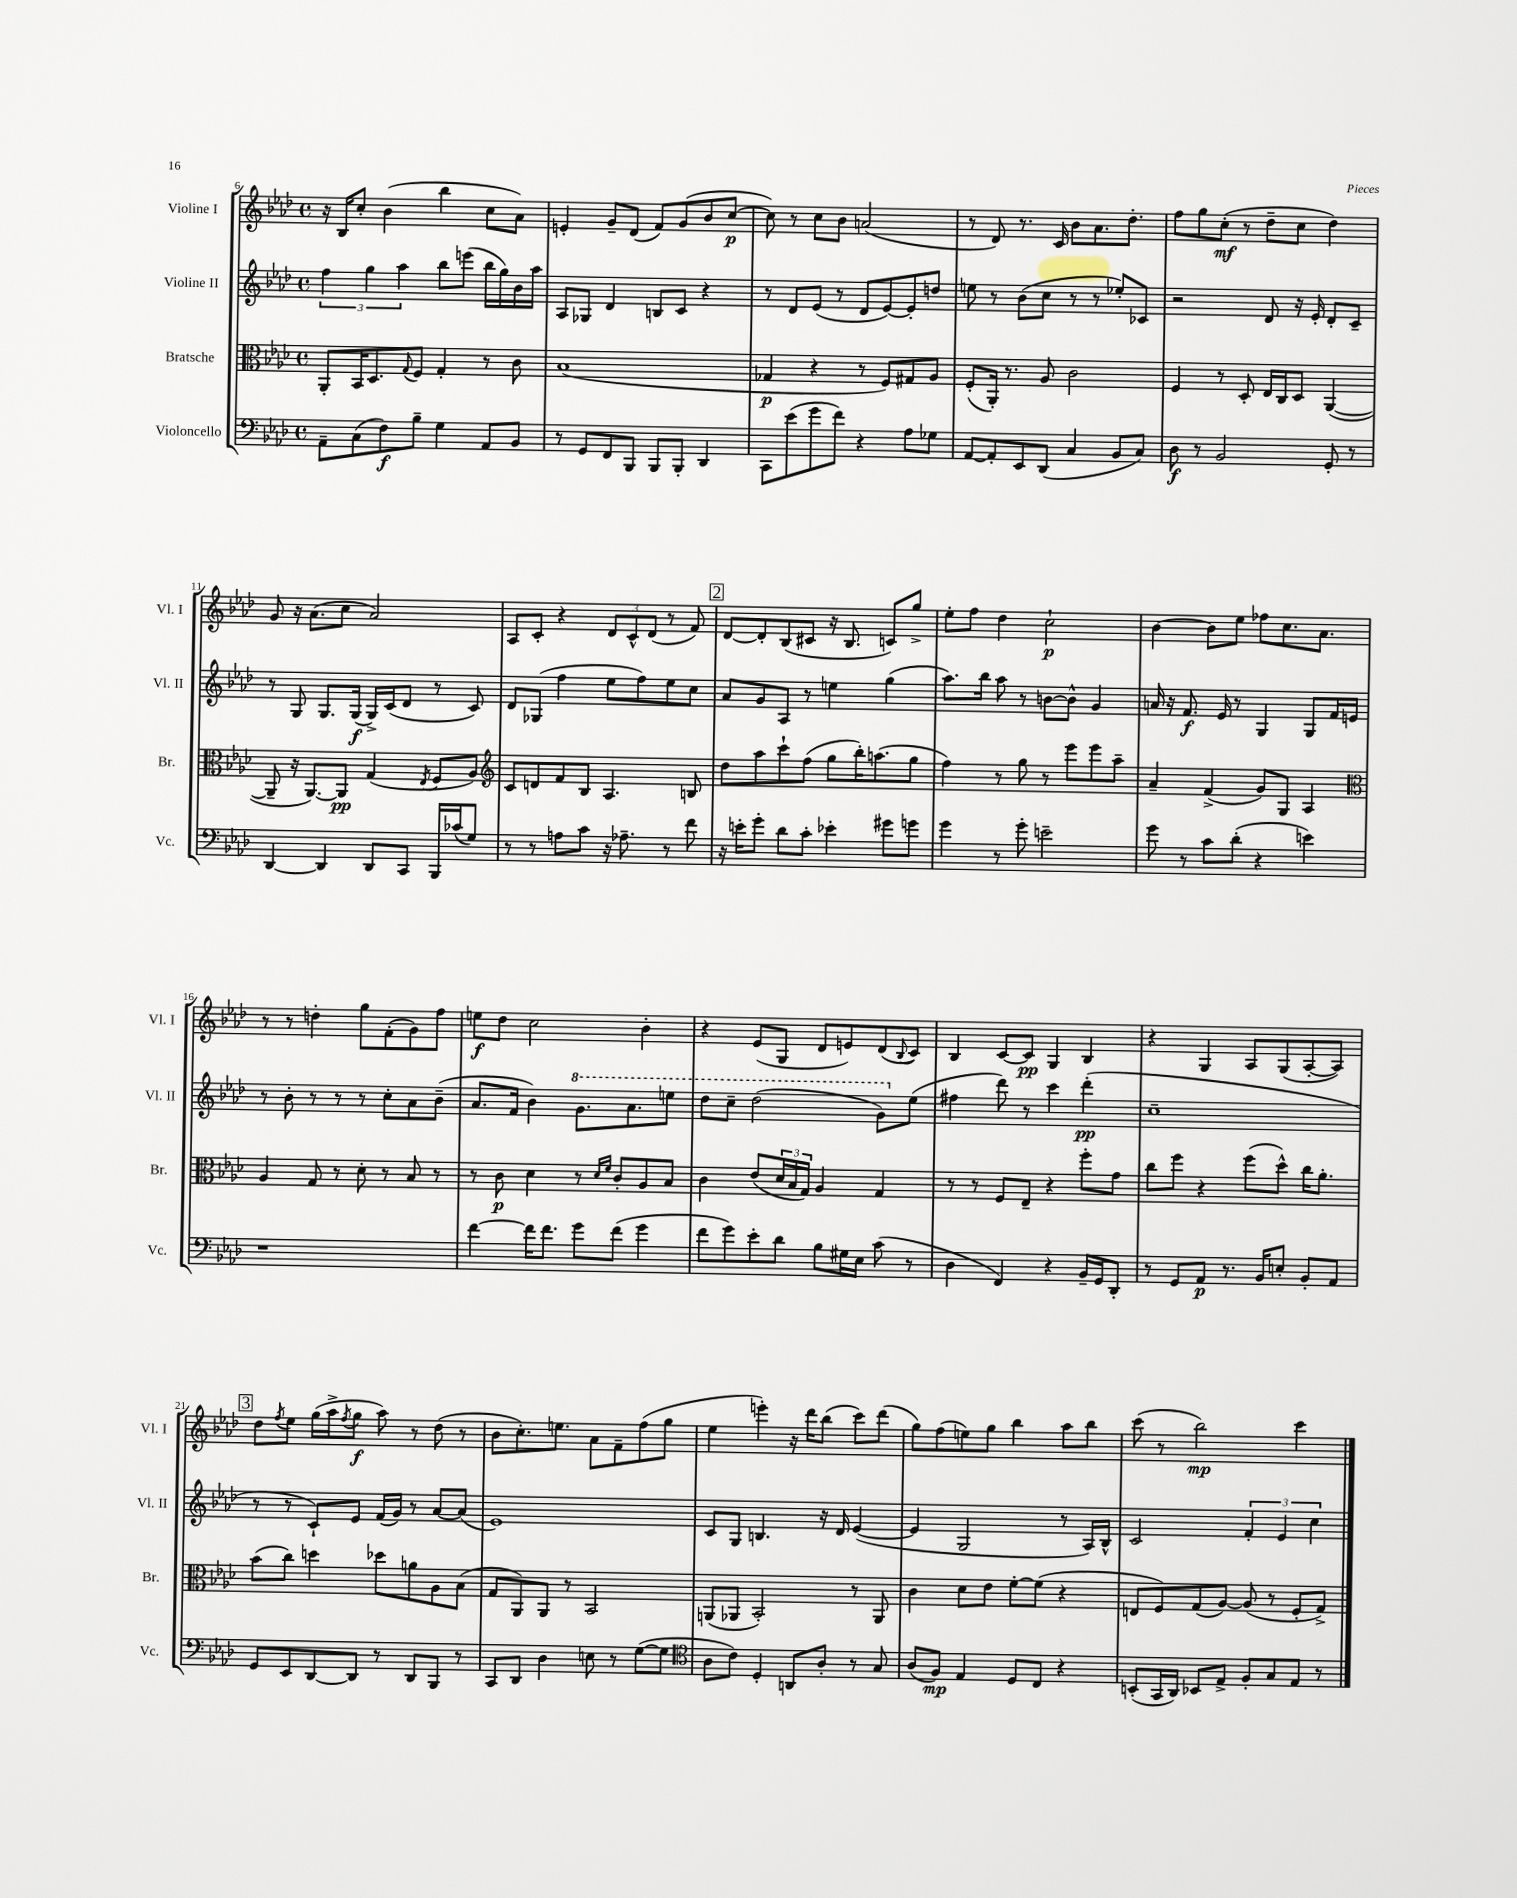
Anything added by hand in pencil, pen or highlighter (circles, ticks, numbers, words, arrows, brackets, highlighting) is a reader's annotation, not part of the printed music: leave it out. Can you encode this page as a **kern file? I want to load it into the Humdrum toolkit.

**kern	**dynam	**kern	**dynam	**kern	**dynam	**kern	**dynam
*part4	*part4	*part3	*part3	*part2	*part2	*part1	*part1
*staff4	*staff4	*staff3	*staff3	*staff2	*staff2	*staff1	*staff1
*I"Violoncello	*	*I"Bratsche	*	*I"Violine II	*	*I"Violine I	*
*I'Vc.	*	*I'Br.	*	*I'Vl. II	*	*I'Vl. I	*
*clefF4	*	*clefC3	*	*clefG2	*	*clefG2	*
*k[b-e-a-d-]	*	*k[b-e-a-d-]	*	*k[b-e-a-d-]	*	*k[b-e-a-d-]	*
*M4/4	*	*M4/4	*	*M4/4	*	*M4/4	*
*met(c)	*	*met(c)	*	*met(c)	*	*met(c)	*
=6	=6	=6	=6	=6	=6	=6	=6
8AA-~\L	.	8AA-'/L	.	6ff\	.	16r	.
.	.	.	.	.	.	16B-/KL	.
(8C\	.	16BB-/K	.	.	.	8cc'/J	.
.	.	.	.	6gg\	.	.	.
.	.	8.D-/	.	.	.	.	.
8F\)	f	.	.	.	.	(4b-\	.
.	.	.	.	6aa-\	.	.	.
.	.	8qqG/	.	.	.	.	.
8B-~\J	.	8F/J	.	.	.	.	.
4G\	.	4G'/	.	8bb-\L	.	4bb-\	.
.	.	.	.	(8eeen\J	.	.	.
8AA-/L	.	8r	.	16bb-\LL	.	8cc\L	.
.	.	.	.	16gg\)	.	.	.
8BB-/J	.	8c\	.	16b-\	.	8a-\J)	.
.	.	.	.	16aa-\JJ	.	.	.
=7	=7	=7	=7	=7	=7	=7	=7
8r	.	(1B-	.	8A-/L	.	4en'/	.
8GG/L	.	.	.	8G-X/J	.	.	.
8FF/	.	.	.	4d-/	.	8g~/L	.
8BBB-/J	.	.	.	.	.	(8d-/J	.
8BBB-/L	.	.	.	8Bn/L	.	8f/L)	.
8BBB-'/J	.	.	.	8c/J	.	(8g/	.
4DD-/	.	.	.	4r	.	8b-/	.
.	.	.	.	.	.	[8cc/J	p
=8	=8	=8	=8	=8	=8	=8	=8
8CC\L	.	4G-X/	p	8r	.	8cc\])	.
(8e-\	.	.	.	8d-/L	.	8r	.
8g\	.	4r	.	(8e-/J	.	8cc\L	.
8f\J)	.	.	.	8r	.	8b-\J	.
4r	.	8r	.	8d-/L	.	(2an/	.
.	.	8F/L)	.	[8e-/)	.	.	.
8A-\L	.	8G#X/	.	8e-'/]	.	.	.
8G-X\J	.	8A-/J	.	8ddn/J	.	.	.
=9	=9	=9	=9	=9	=9	=9	=9
[8AA-/L	.	(8F'/L	.	8een\	.	8r	.
8AA-'/]	.	16AA-'/Jk)	.	8r	.	8d-/)	.
.	.	8.r	.	.	.	.	.
8EE-/	.	.	.	(8b-\L	.	8.r	.
(8DD-/J	.	8A-/	.	8cc\J	.	.	.
.	.	.	.	.	.	16c/	.
4C/	.	2c\	.	8r	.	8b-\L	.
.	.	.	.	8r	.	8.a-\	.
8BB-/L	.	.	.	8ee-X'/L)	.	.	.
.	.	.	.	.	.	8.dd-'\J	.
8C/J)	.	.	.	8c-X/J	.	.	.
=10	=10	=10	=10	=10	=10	=10	=10
8D-\	f	4F/	.	2r	.	8ff\L	.
8r	.	.	.	.	.	8gg\	.
2BB-/	.	8r	.	.	.	(8cc'\J	mf
.	.	8D-'/	.	.	.	8r	.
.	.	16E-/LL	.	8d-/	.	8dd-~\L	.
.	.	16C/J	.	.	.	.	.
.	.	8D-/J	.	16r	.	8cc\J	.
.	.	.	.	16e-'/	.	.	.
8GG'/	.	([4AA-/	.	8d-'/L	.	4dd-\)	.
8r	.	.	.	8c~/J	.	.	.
!!LO:LB:g=z
=11	=11	=11	=11	=11	=11	=11	=11
[4DD-/	.	8AA-~/]	.	8r	.	8g/	.
.	.	16r	.	8G/	.	16r	.
.	.	[8.AA-/L)	.	.	.	(8.a-\L	.
4DD-/]	.	.	.	8.G/L	.	.	.
.	.	8AA-/J]	pp	.	.	8cc\J	.
.	.	.	.	(16G/Jk	f	.	.
8DD-/L	.	(4G/	.	16G^/LL)	.	2a-/)	.
.	.	.	.	(16c/J	.	.	.
8CC/J	.	.	.	8d-/J	.	.	.
.	.	8qE-/	.	.	.	.	.
16BBB-/LL	.	8F/L	.	8r	.	.	.
(16c-X/J	.	.	.	.	.	.	.
8G/J)	.	8A-/J)	.	8c/)	.	.	.
=12	=12	=12	=12	=12	=12	=12	=12
*	*	*clefG2	*	*	*	*	*
8r	.	8c/L	.	8d-/L	.	8A-/L	.
8r	.	8dn/	.	(8G-X/J	.	8c'/J	.
8An\L	.	8f/	.	4ff\	.	4r	.
8c\J	.	8B-/J	.	.	.	.	.
16r	.	4.A-/	.	8ee-\L	.	12d-/L	.
8.A-X~\	.	.	.	.	.	.	.
.	.	.	.	.	.	12c^^/	.
.	.	.	.	8ff\)	.	.	.
.	.	.	.	.	.	(12d-/J	.
8r	.	.	.	8ee-\	.	8r	.
8f\	.	8Bn/	.	8cc\J	.	8f/)	.
!!LO:REH:place=s1:t=2
=13	=13	=13	=13	=13	=13	=13	=13
16r	.	8dd-\L	.	8a-/L	.	[8d-/L	.
16en'\KL	.	.	.	.	.	.	.
8g'\J	.	8aa-\	.	8g/	.	8d-'/]	.
8d-\L	.	8ccc`\	.	8A-/J	.	(8B-/	.
8c'\J	.	(8ff\J	.	8r	.	8c#X/J	.
4e-X'\	.	8gg\L	.	4een\	.	16r	.
.	.	.	.	.	.	8.B-/	.
.	.	16bb-'\K)	.	.	.	.	.
.	.	(8.aan\	.	.	.	.	.
8g#X\L	.	.	.	(4gg\	.	8cn/L)	.
8gn\J	.	8gg\J	.	.	.	8gg^/J	.
=14	=14	=14	=14	=14	=14	=14	=14
4g\	.	4ff\)	.	8.aa-\L)	.	8ee-'\L	.
.	.	.	.	.	.	8ff\J	.
.	.	.	.	16bb-\Jk	.	.	.
8r	.	8r	.	8aa-\	.	4dd-\	.
8g'\	.	8gg\	.	8r	.	.	.
2en~\	.	8r	.	[8bn\L	.	2cc`\	p
.	.	8eee-\L	.	8b^^\J]	.	.	.
.	.	8eee-\	.	4g/	.	.	.
.	.	8aa-~\J	.	.	.	.	.
=15	=15	=15	=15	=15	=15	=15	=15
8g\	.	4a-~/	.	16an/	.	[4b-\	.
.	.	.	.	16r	.	.	.
8r	.	.	.	8.f/	f	.	.
8c\L	.	(4f^/	.	.	.	8b-\L]	.
.	.	.	.	16e-/	.	.	.
(8d-'\J	.	.	.	8r	.	8ee-\J	.
4r	.	8g/L)	.	4G/	.	8ff-X\L	.
.	.	8G/J	.	.	.	8.cc\	.
4en\)	.	4A-/	.	8G/L	.	.	.
.	.	.	.	.	.	8.a-\J	.
.	.	.	.	16f/L	.	.	.
.	.	.	.	16en/JJ	.	.	.
!!LO:LB:g=z
=16	=16	=16	=16	=16	=16	=16	=16
*	*	*clefC3	*	*	*	*	*
1r	.	4A-/	.	8r	.	8r	.
.	.	.	.	8b-'\	.	8r	.
.	.	8G/	.	8r	.	4ddn'\	.
.	.	8r	.	8r	.	.	.
.	.	8d-'\	.	8r	.	8gg\L	.
.	.	8r	.	8cc'\L	.	(8f'\	.
.	.	8B-/	.	8a-\	.	8g\)	.
.	.	8r	.	(8b-~\J	.	8ff\J	.
=17	=17	=17	=17	=17	=17	=17	=17
[4f\	.	8r	.	8.a-/L	.	8een\L	f
.	.	8c\	p	.	.	8dd-\J	.
.	.	.	.	16f/Jk	.	.	.
16f\KL]	.	4d-\	.	4b-\)	.	2cc\	.
8.f\J	.	.	.	.	.	.	.
*	*	*	*	*8va	*	*	*
8g\L	.	8r	.	8.gg\L	.	.	.
.	.	16qqd-/LL	.	.	.	.	.
.	.	16qqf/JJ	.	.	.	.	.
(8f\J	.	8c'/L	.	.	.	.	.
.	.	.	.	8.aa-\	.	.	.
4g\	.	8A-/	.	.	.	4b-'\	.
.	.	8B-/J	.	8eeen\J	.	.	.
=18	=18	=18	=18	=18	=18	=18	=18
8f\L	.	4c\	.	8ddd-\L	.	4r	.
8g\)	.	.	.	8ccc~\J	.	.	.
8e-'\	.	(8e-/L	.	(2ddd-\	.	(8e-/L	.
8d-\J	.	24d-/L	.	.	.	8G/J	.
.	.	24B-/	.	.	.	.	.
.	.	24G/JJ)	.	.	.	.	.
8B-\L	.	4A-/	.	.	.	8d-/L	.
16G#X\L	.	.	.	.	.	8en/)	.
16E-\JJ	.	.	.	.	.	.	.
(8c\	.	4G/	.	8gg\L)	.	(8d-/	.
.	.	.	.	.	.	8qqB-/	.
*	*	*	*	*X8va	*	*	*
8r	.	.	.	(8ee-\J	.	8c/J)	.
=19	=19	=19	=19	=19	=19	=19	=19
4D-\	.	8r	.	4ff#X\	.	4B-/	.
.	.	8r	.	.	.	.	.
4FF/)	.	8F/L	.	8ddd-\)	.	[8c/L	.
.	.	8E-~/J	.	8r	.	8c/J]	pp
4r	.	4r	.	4ccc\	.	4G/	.
16BB-~/LL	.	8ff'\L	.	(4ddd-'\	pp	4B-/	.
16GG/J	.	.	.	.	.	.	.
8DD-'/J	.	8g\J	.	.	.	.	.
=20	=20	=20	=20	=20	=20	=20	=20
8r	.	8cc\L	.	1cc~	.	4r	.
8GG/L	.	8ff\J	.	.	.	.	.
8AA-/J	p	4r	.	.	.	4G/	.
8.r	.	.	.	.	.	.	.
.	.	(8ff\L	.	.	.	8A-/L	.
16BB-/KL	.	.	.	.	.	.	.
8En'/J	.	8dd-^^\J)	.	.	.	(8G/	.
8BB-'/L	.	16cc\KL	.	.	.	[8A-'/	.
.	.	8.a-'\J	.	.	.	.	.
8AA-/J	.	.	.	.	.	8A-/J])	.
!!LO:LB:g=z
!!LO:REH:place=s1:t=3
=21	=21	=21	=21	=21	=21	=21	=21
8GG/L	.	(8b-\L	.	8r	.	8dd-\L	.
.	.	.	.	.	.	8qff/	.
8EE-/	.	8cc\J)	.	8r	.	8ee-\J	.
[8DD-/	.	4ddn\	.	8c`/L)	.	(16gg\LL	.
.	.	.	.	.	.	16aa-^\J	.
.	.	.	.	.	.	8qff/	.
8DD-/J]	.	.	.	8e-/J	.	8gg\J	f
8r	.	8dd-X\L	.	(16f/LL	.	8aa-\)	.
.	.	.	.	16g/JJ)	.	.	.
8DD-/L	.	8an\	.	8r	.	8r	.
8BBB-/J	.	8A-\	.	[8a-/L	.	(8dd-\	.
8r	.	(8B-\J	.	(8a-/J]	.	8r	.
=22	=22	=22	=22	=22	=22	=22	=22
8CC/L	.	8G/L	.	1e-)	.	8b-\L	.
8DD-/J	.	8AA-/)	.	.	.	8.cc'\)	.
4D-\	.	8AA-/J	.	.	.	.	.
.	.	.	.	.	.	8.een\J	.
.	.	8r	.	.	.	.	.
8En\	.	2BB-/	.	.	.	8a-\L	.
8r	.	.	.	.	.	8f~\	.
([8G\L	.	.	.	.	.	(8ff\	.
8G\J]	.	.	.	.	.	8gg\J	.
=23	=23	=23	=23	=23	=23	=23	=23
*clefC4	*	*	*	*	*	*	*
8A-\L	.	(8AAn/L	.	8c/L	.	4ee-\	.
8c\J)	.	8AA-X/J	.	8G/J	.	.	.
4D-'/	.	2BB-'/)	.	4.Bn/	.	4eeen'\)	.
8AAn/L	.	.	.	.	.	16r	.
.	.	.	.	.	.	16ddd-\KL	.
8A-'/J	.	.	.	16r	.	(8bb-\J	.
.	.	.	.	16d-/	.	.	.
8r	.	8r	.	([4e-/	.	8ccc\L)	.
8G/	.	8AA-/	.	.	.	(8ddd-\J	.
=24	=24	=24	=24	=24	=24	=24	=24
(8A-/L	.	4c\	.	4e-/]	.	8gg\L)	.
8F/J)	mp	.	.	.	.	(8ff\	.
4E-/	.	8d-\L	.	2G/	.	8een\)	.
.	.	8e-\J	.	.	.	8gg\J	.
8D-/L	.	[8f'\L	.	.	.	4bb-\	.
8C/J	.	(8f\J]	.	.	.	.	.
4r	.	4r	.	8r	.	8aa-\L	.
.	.	.	.	16A-/LL)	.	8bb-\J	.
.	.	.	.	16B-^^/JJ	.	.	.
=25	=25	=25	=25	=25	=25	=25	=25
(8BBn'/L	.	8En/L	.	2c/	.	(8ccc\	.
16GG/L	.	8F/)	.	.	.	8r	.
16AA-/JJ)	.	.	.	.	.	.	.
8BB-X/L	.	(8G/	.	.	.	2bb-\)	mp
8E-^/J	.	[8A-/J)	.	.	.	.	.
8F'/L	.	(8A-/]	.	6f'/	.	.	.
8G/	.	8r	.	.	.	.	.
.	.	.	.	6e-/	.	.	.
8E-/J	.	8F'/L	.	.	.	4ccc\	.
.	.	.	.	6cc\	.	.	.
8r	.	8G^/J)	.	.	.	.	.
==	==	==	==	==	==	==	==
*-	*-	*-	*-	*-	*-	*-	*-
